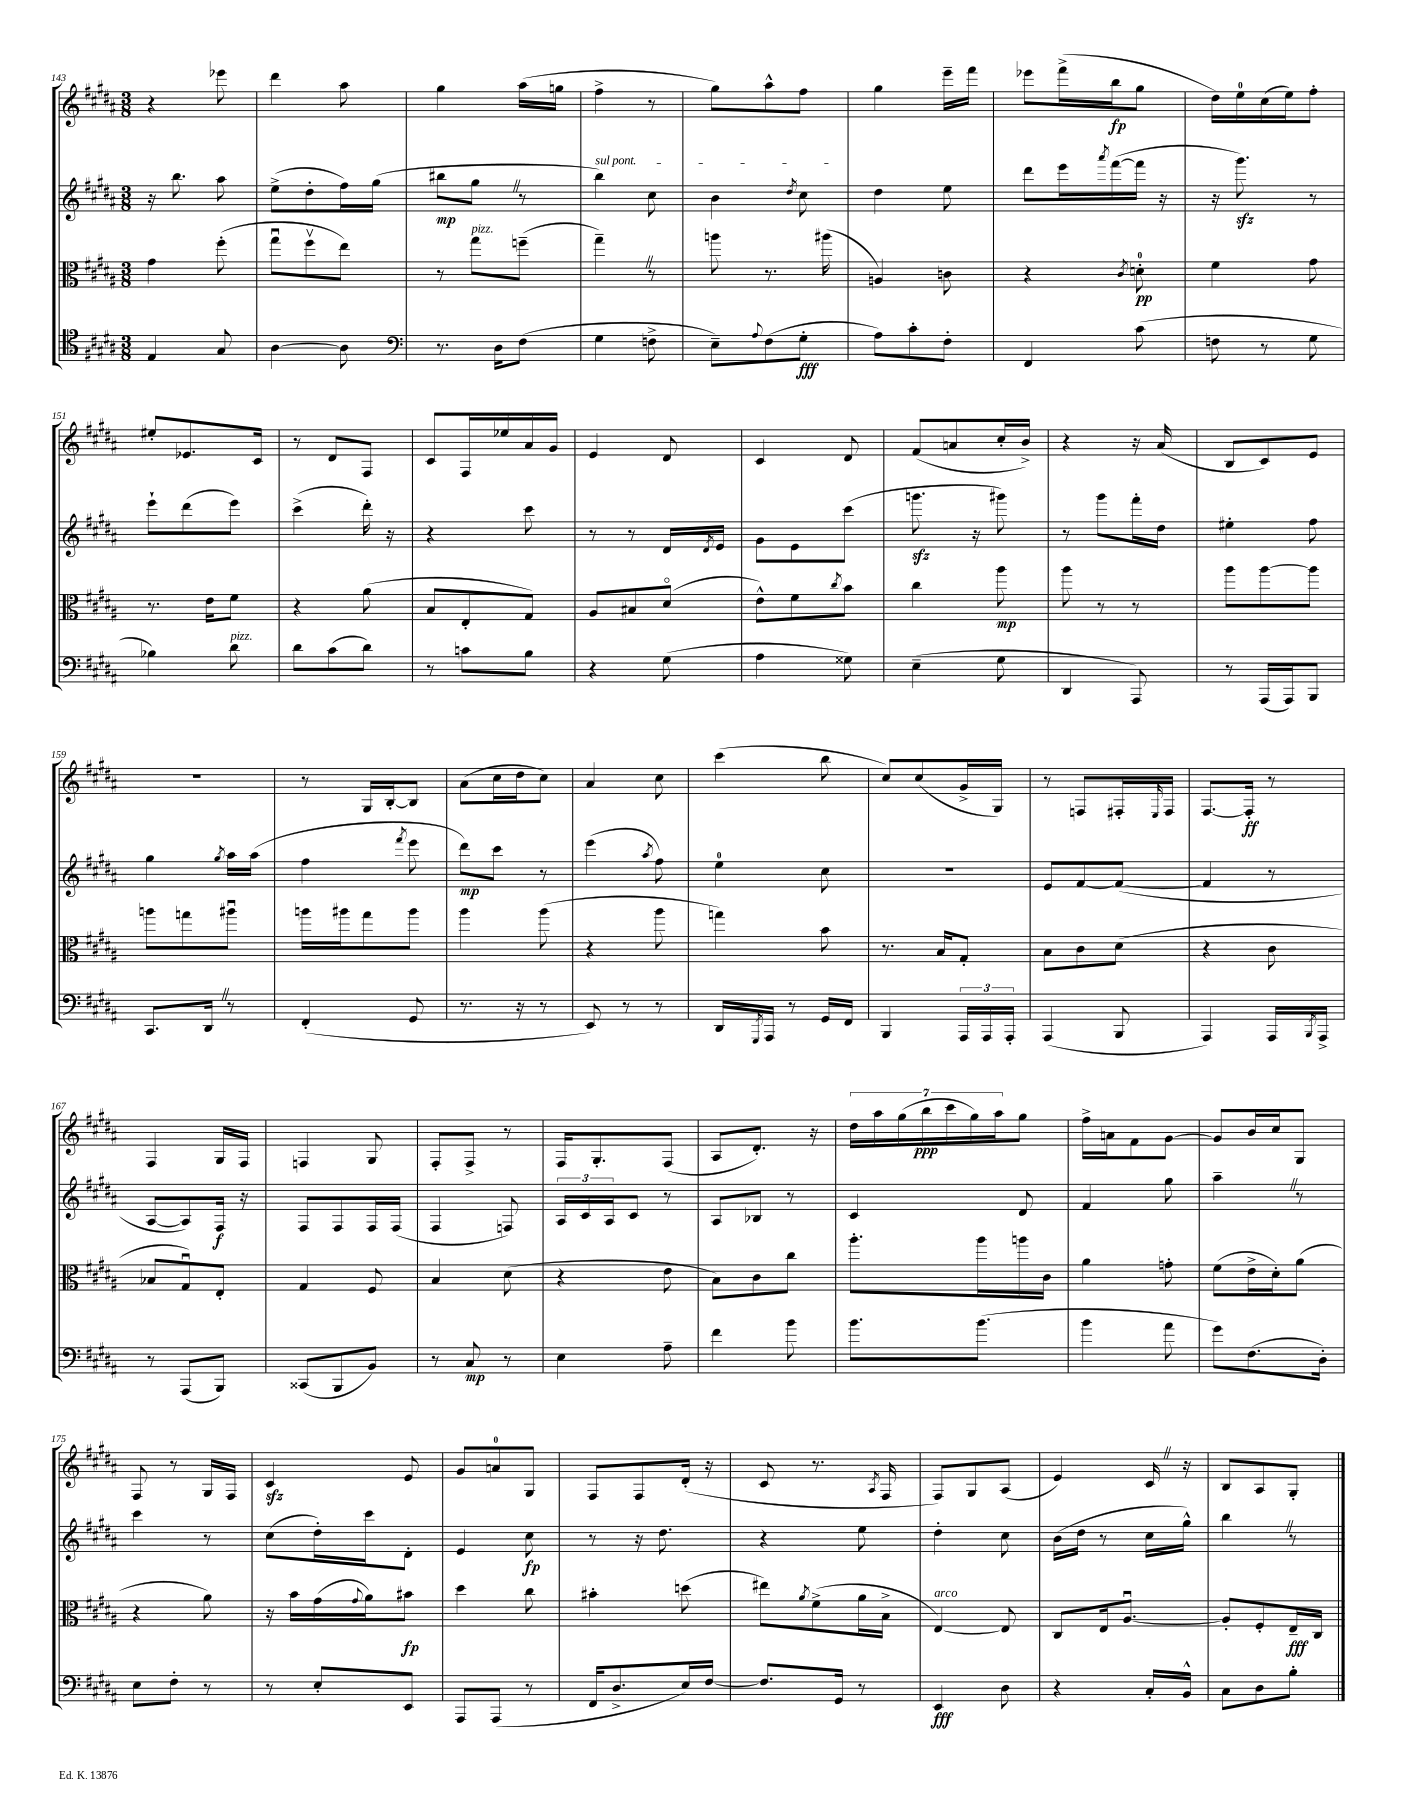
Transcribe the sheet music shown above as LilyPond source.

<<
\new StaffGroup <<
\new Staff = "s0" {
    \clef treble \key b \major \numericTimeSignature \time 3/8
    r4 ees'''8 |
    dis'''4 ais''8 |
    gis''4 ais''16( g''16 |
    fis''4-> r8 |
    gis''8) ais''8-^ fis''8 |
    gis''4 e'''16-- fis'''16 |
    ees'''8 fis'''16->( b''16\fp gis''8 |
    dis''16) e''16-0 cis''16( e''16) fis''8-. |
    eis''8-. ees'8. cis'16 |
    r8 dis'8 fis8 |
    cis'8 fis16 ees''16 ais'16 gis'16 |
    e'4 dis'8 |
    cis'4 dis'8 |
    fis'8( a'8 cis''16-. b'16->) |
    r4 r16 ais'16( |
    b8 cis'8) e'8 |
    R4. |
    r8 gis16 b16~-. b8 |
    ais'8( cis''16 dis''16 cis''8) |
    ais'4 cis''8 |
    cis'''4( b''8 |
    cis''8) cis''8( gis'16-> gis16) |
    r8 f8 fis16-. \grace { e16 } fis16 |
    fis8.~ fis16-.\ff r8 |
    fis4 gis16 fis16 |
    f4 gis8 |
    fis8-. fis8-> r8 |
    fis16 gis8.-. fis8( |
    ais8 dis'8.-.) r16 |
    \tuplet 7/4 { dis''16 ais''16 gis''16( b''16\ppp cis'''16 gis''16) ais''16 } gis''8 |
    fis''16-> a'16 fis'8 gis'8~ |
    gis'8 b'16 cis''16 gis8 |
    fis8 r8 gis16 fis16 |
    cis'4\sfz e'8 |
    gis'8 a'8-0 gis8 |
    fis8 fis8 dis'16-.( r16 |
    cis'8 r8. \acciaccatura { ais8 } fis16 |
    fis8) gis8 ais8( |
    e'4) cis'16 \once \override BreathingSign.text = \markup { \musicglyph "scripts.caesura.straight" } \breathe r16 |
    b8 ais8 gis8-. \bar "|." |
}
\new Staff = "s1" {
    \clef treble \key b \major \numericTimeSignature \time 3/8
    r16 b''8. ais''8 |
    e''8->( dis''8-. fis''16) gis''16( |
    bis''8\mp gis''8 \once \override BreathingSign.text = \markup { \musicglyph "scripts.caesura.straight" } \breathe r8 |
    \once \override TextSpanner.bound-details.left.text = \markup { \italic "sul pont." } b''4\startTextSpan) cis''8 |
    b'4 \acciaccatura { dis''8 } cis''8\stopTextSpan |
    dis''4 e''8 |
    dis'''8 e'''16 \acciaccatura { ais'''8 } fis'''16~( fis'''16 r16 |
    r16 gis'''8.\sfz) r8 |
    e'''8-! dis'''8( e'''8) |
    cis'''4->( dis'''16-.) r16 |
    r4 cis'''8 |
    r8 r8 dis'16 \acciaccatura { dis'8 } e'16 |
    gis'8 e'8 cis'''8( |
    g'''8.\sfz r16 gis'''8) |
    r8 gis'''8 fis'''16-. dis''16 |
    eis''4-. fis''8 |
    gis''4 \acciaccatura { gis''8 } ais''16 ais''16( |
    fis''4 \acciaccatura { fis'''8 } e'''8 |
    dis'''8\mp) cis'''8 r8 |
    e'''4( \acciaccatura { ais''8 } fis''8) |
    e''4-0 cis''8 |
    R4. |
    e'8 fis'8~ fis'8~( |
    fis'4 r8 |
    ais8~ ais8) fis16\f r16 |
    fis8 fis8 fis16 fis16( |
    fis4 f8) |
    \tuplet 3/2 { ais16 cis'16 ais16 } cis'8 r8 |
    ais8 bes8 r8 |
    cis'4 dis'8 |
    fis'4 gis''8 |
    ais''4-- \once \override BreathingSign.text = \markup { \musicglyph "scripts.caesura.straight" } \breathe r8 |
    cis'''4 r8 |
    cis''8( dis''16-.) cis'''16 dis'8-. |
    e'4 cis''8\fp |
    r8 r16 dis''8. |
    r4 e''8 |
    dis''4-. cis''8 |
    b'16( dis''16 r8 cis''16 gis''16-^) |
    b''4 \once \override BreathingSign.text = \markup { \musicglyph "scripts.caesura.straight" } \breathe r8 \bar "|." |
}
\new Staff = "s2" {
    \clef alto \key b \major \numericTimeSignature \time 3/8
    gis'4 fis''8-.( |
    gis''8\downbow fis''8\upbow e''8) |
    r8 gis''8^\markup { \italic "pizz." } f''8--( |
    gis''4--) \once \override BreathingSign.text = \markup { \musicglyph "scripts.caesura.straight" } \breathe r8 |
    a''8 r8. ais''16( |
    a4) c'8 |
    r4 \acciaccatura { cis'8 } d'8-0-.\pp |
    fis'4 gis'8 |
    r8. e'16 fis'8 |
    r4 ais'8( |
    b8 e8-. gis8) |
    ais8 bis8 dis'8\flageolet( |
    e'8-^) fis'8 \acciaccatura { cis''8 } b'8 |
    cis''4 ais''8\mp |
    ais''8 r8 r8 |
    ais''8 ais''8~ ais''8 |
    a''8 g''8 ais''8\downbow |
    a''16 ais''16 gis''8 ais''8 |
    ais''4 ais''8( |
    r4 ais''8 |
    g''4) b'8 |
    r8. b16 gis8-. |
    b8 cis'8 dis'8( |
    r4 cis'8 |
    bes8 gis8\downbow) e8-. |
    gis4 fis8 |
    b4 dis'8( |
    r4 e'8 |
    b8) cis'8 cis''8 |
    ais''8.-. ais''16 a''16 cis'16 |
    ais'4 g'8-. |
    fis'8( e'16-> dis'16-.) ais'8( |
    r4 ais'8) |
    r16 b'16 gis'16( \appoggiatura { gis'8 } ais'16) bis'8\fp |
    dis''4 cis''8 |
    bis'4-. d''8( |
    eis''8) \acciaccatura { ais'8 } fis'8->( ais'16 b16-> |
    e4~^\markup { \italic "arco" }) e8 |
    cis8 e16 ais8.~\downbow |
    ais8-. fis8-. e16--\fff cis16 \bar "|." |
}
\new Staff = "s3" {
    \clef tenor \key b \major \numericTimeSignature \time 3/8
    e4 gis8 |
    ais4~ ais8 |
    \clef bass r8. dis16 fis8( |
    gis4 f8-> |
    e8--) \appoggiatura { ais8 } fis8( gis8-.\fff |
    ais8) cis'8-. fis8-. |
    fis,4 cis'8( |
    f8 r8 gis8 |
    bes4) dis'8^\markup { \italic "pizz." } |
    dis'8 cis'8( dis'8) |
    r8 c'8 b8 |
    r4 gis8( |
    ais4 gisis8) |
    e4--( gis8 |
    dis,4 ais,,8) |
    r8 ais,,16( ais,,16) b,,8 |
    cis,8. dis,16 \once \override BreathingSign.text = \markup { \musicglyph "scripts.caesura.straight" } \breathe r8 |
    fis,4-.( gis,8 |
    r8. r16 r8 |
    e,8) r8 r8 |
    dis,16 \acciaccatura { gis,,8 } ais,,16 r8 gis,16 fis,16 |
    b,,4 \tuplet 3/2 { ais,,16 ais,,16 ais,,16-. } |
    ais,,4( b,,8 |
    ais,,4) ais,,16 \acciaccatura { b,,8 } ais,,16-> |
    r8 ais,,8( b,,8) |
    cisis,8( b,,8 b,8) |
    r8 cis8\mp r8 |
    e4 ais8-- |
    fis'4 b'8 |
    b'8. b'8.( |
    b'4 ais'8 |
    gis'8) fis8.( dis16-.) |
    e8 fis8-. r8 |
    r8 e8-. e,8 |
    ais,,8 ais,,8( r8 |
    fis,16 dis8.-> e16) fis16~ |
    fis8. gis,16 r8 |
    e,4\fff dis8 |
    r4 cis16-. b,16-^ |
    cis8 dis8 b8-. \bar "|." |
}
>>
>>
\layout { \context { \Score currentBarNumber = #143 } }
